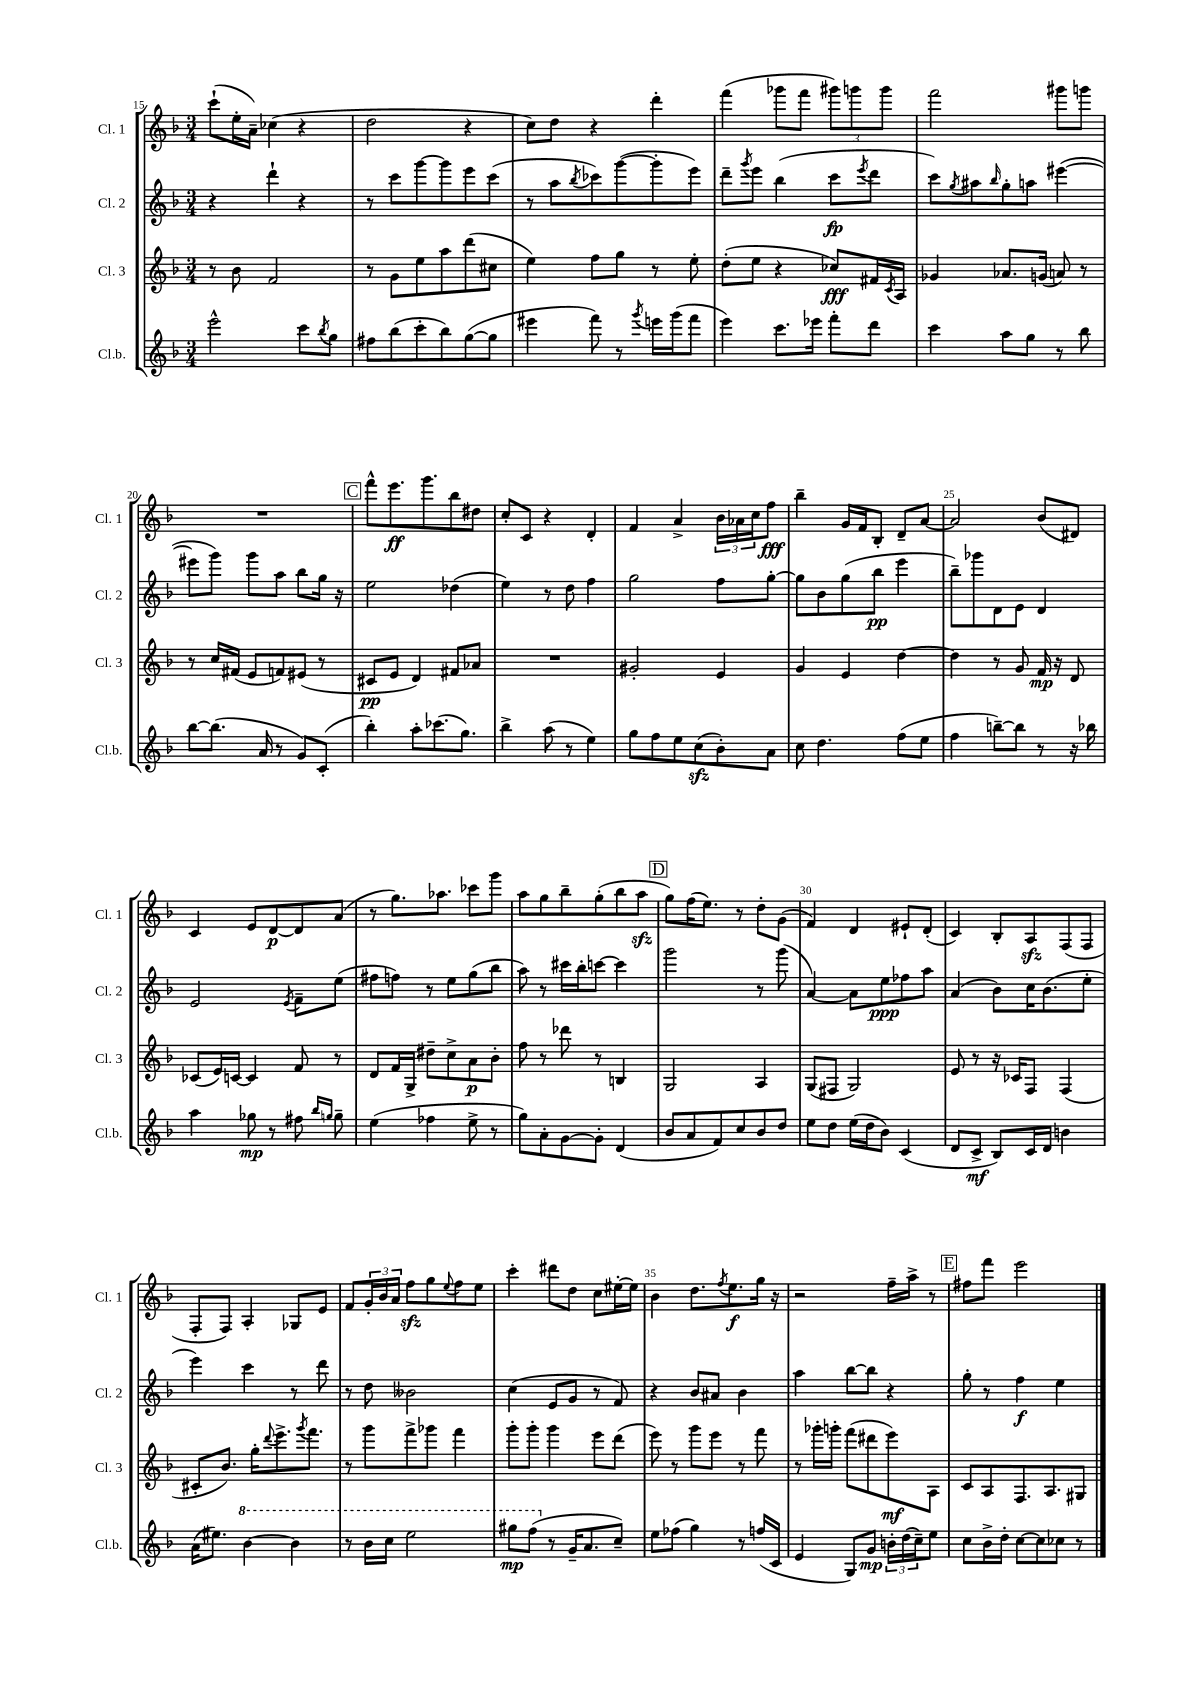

**kern	**kern	**kern	**kern
*staff4	*staff3	*staff2	*staff1
*clefG2	*clefG2	*clefG2	*clefG2
*k[b-]	*k[b-]	*k[b-]	*k[b-]
*M3/4	*M3/4	*M3/4	*M3/4
2eee^^	8r	4r	(8ccc`
.	8b-	.	16ee'
.	.	.	16a~)
.	2f	4ddd`	(4cc-
8ccc	.	4r	4r
8qbb-	.	.	.
8gg	.	.	.
=	=	=	=
8ff#	8r	8r	2dd
(8bb-	8g	8ccc	.
8ccc'	8ee	[8ggg	.
8bb-)	8aa	8ggg]	.
([8gg	(8ddd	8eee	4r
8gg]	8cc#	(8ccc	.
=	=	=	=
4eee#	4ee)	8r	8cc)
.	.	8aa	8dd
.	.	8qbb-	.
8fff)	8ff	8ccc-)	4r
8r	8gg	([8ggg	.
8qggg	.	.	.
16eee	8r	8ggg']	4ddd'
(16ggg	.	.	.
8fff	8ee'	8eee)	.
=	=	=	=
4eee)	(8dd'	8ddd~	(4fff
.	.	8qggg	.
.	8ee	8eee	.
8.ccc	4r	(4bb-	8ggg-
.	.	.	8fff
16eee-	.	.	.
8fff'	8cc-)	8ccc	12ggg#)
.	.	.	12ggg
.	.	8qeee	.
8ddd	16f#	8ddd	.
.	.	.	12ggg
.	8qc	.	.
.	16A	.	.
=	=	=	=
4ccc	4g-	8ccc)	2fff
.	.	8qgg	.
.	.	8aa#	.
.	.	16qqbb-	.
8aa	8.a-	8gg'	.
8gg	.	8aa	.
.	(16g	.	.
8r	8a)	([4eee#	8ggg#
8bb-	8r	.	8ggg
=	=	=	=
[8bb-	8r	8eee#]	2.r
(8.bb-]	16cc	8ggg)	.
.	(16f#	.	.
.	8e	8ggg	.
16a	.	.	.
8r	8f)	8aa	.
8g)	(8e#	8bb-	.
(8c'	8r	16gg	.
.	.	16r	.
=	=	=	=
4bb-')	8c#	2ee	8fff^^
.	8e	.	8.eee
8aa'	4d)	.	.
.	.	.	8.ggg
(8.ccc-	.	.	.
.	8f#	(4dd-	8bb-
8.gg)	.	.	.
.	8a-	.	8dd#
=	=	=	=
4bb-^	2.r	4ee)	8cc'
.	.	.	8c
(8aa	.	8r	4r
8r	.	8dd	.
4ee)	.	4ff	4d'
=	=	=	=
8gg	2g#'	2gg	4f
8ff	.	.	.
8ee	.	.	4a^
(8cc	.	.	.
8b-')	4e	8ff	24b-
.	.	.	24a-
.	.	.	24cc
8a	.	[8gg'	8ff
=	=	=	=
8cc	4g	8gg]	4bb-~
4.dd	.	8b-	.
.	4e	(8gg	16g
.	.	.	16f
.	.	8bb-	8B-'
(8ff	[4dd	4eee	8d~
8ee	.	.	[8a
=	=	=	=
4ff	4dd]	8bb-~)	2a]
.	.	8ggg-	.
[8bb~)	8r	8d	.
8bb]	8g	8e	.
8r	16f	4d	(8b-
.	16r	.	.
16r	8d	.	8d#)
16bb-	.	.	.
=	=	=	=
4aa	(8c-	2e	4c
.	16e)	.	.
.	[16c	.	.
8gg-	4c]	.	8e
8r	.	.	[8d
.	.	8qe	.
8ff#	8f	8f~	8d]
16qqbb-	.	.	.
16qqgg	.	.	.
8gg~	8r	(8ee	(8a
=	=	=	=
(4ee	8d	8ff#	8r
.	16f	8ff)	8.gg)
.	16G^	.	.
4ff-	8dd#~	8r	.
.	.	.	8.aa-
.	8cc^	8ee	.
8ee^	8a	(8gg	8ccc-
8r	8b-'	8bb-	8ggg
=	=	=	=
8gg)	8ff	8aa)	8aa
8a'	8r	8r	8gg
[8g	8ddd-	16ccc#	8bb-~
.	.	16bb-'	.
8g']	8r	[8ccc	(8gg'
(4d	4B	4ccc]	8bb-
.	.	.	8aa
=	=	=	=
8b-	2G	2ggg	8gg)
8a	.	.	(16ff
.	.	.	8.ee)
8f)	.	.	.
8cc	.	.	8r
8b-	4A	8r	8dd'
8dd	.	(8ggg	(8g
=	=	=	=
8ee	(8G	[4a)	4f)
8dd	8F#	.	.
(16ee	2G)	8a]	4d
16dd	.	.	.
8b-)	.	8ee	.
(4c	.	8ff-	8e#`
.	.	8aa	(8d'
=	=	=	=
8d	8e	(4a	4c)
8c^	8r	.	.
8B-)	16r	8b-)	8B-'
.	16c-	.	.
16c	8F	16cc	8A
16d	.	(8.b-	.
4b	(4F	.	(8F
.	.	8ee'	8F
=	=	=	=
(16a	8c#'	4eee)	8F'
8.ee#)	.	.	.
.	8.b-)	.	8F)
[4bb-	.	4ccc	4A'
.	16gg'	.	.
.	8qqddd	.	.
.	8.eee^	.	.
4bb-]	.	8r	8G-
.	8qggg	.	.
.	8.fff	.	.
.	.	8ddd	8e
=	=	=	=
8r	8r	8r	8f
16bb-	8ggg	8dd	24g'
.	.	.	24b-
16ccc	.	.	.
.	.	.	24a
2eee	8fff^	2b--	8ff
.	8ggg-	.	8gg
.	.	.	8qqee
.	4fff	.	8ff
.	.	.	8ee
=	=	=	=
8ggg#	8ggg'	(4cc	4ccc'
(8fff	8ggg'	.	.
8r	4ggg	8e	8ddd#
16g~	.	8g	8dd
8.a	.	.	.
.	8eee	8r	8cc
8cc~)	(8ddd	8f)	[16ee#'
.	.	.	16ee#]
=	=	=	=
8ee	8eee)	4r	4b-
(8ff-	8r	.	.
4gg)	8ggg	8b-	8.dd
.	8eee	8a#	.
.	.	.	8qff
.	.	.	8.ee
8r	8r	4b-	.
(16ff	8fff	.	16gg
16c	.	.	16r
=	=	=	=
4e	8r	4aa	2r
.	16ggg-'	.	.
.	16ggg'	.	.
8G)	(8fff	[8bb-	.
8g	8ddd#	8bb-]	.
24b'	8eee)	4r	16ff~
(24dd	.	.	.
.	.	.	16aa^
24cc~)	.	.	.
8ee	8A	.	8r
=	=	=	=
8cc	8c	8gg'	8ff#
16b-^	8A	8r	8fff
16dd'	.	.	.
[8cc	8.F	4ff	2eee
8cc]	.	.	.
.	8.A	.	.
8cc-	.	4ee	.
8r	8G#	.	.
==	==	==	==
*-	*-	*-	*-
